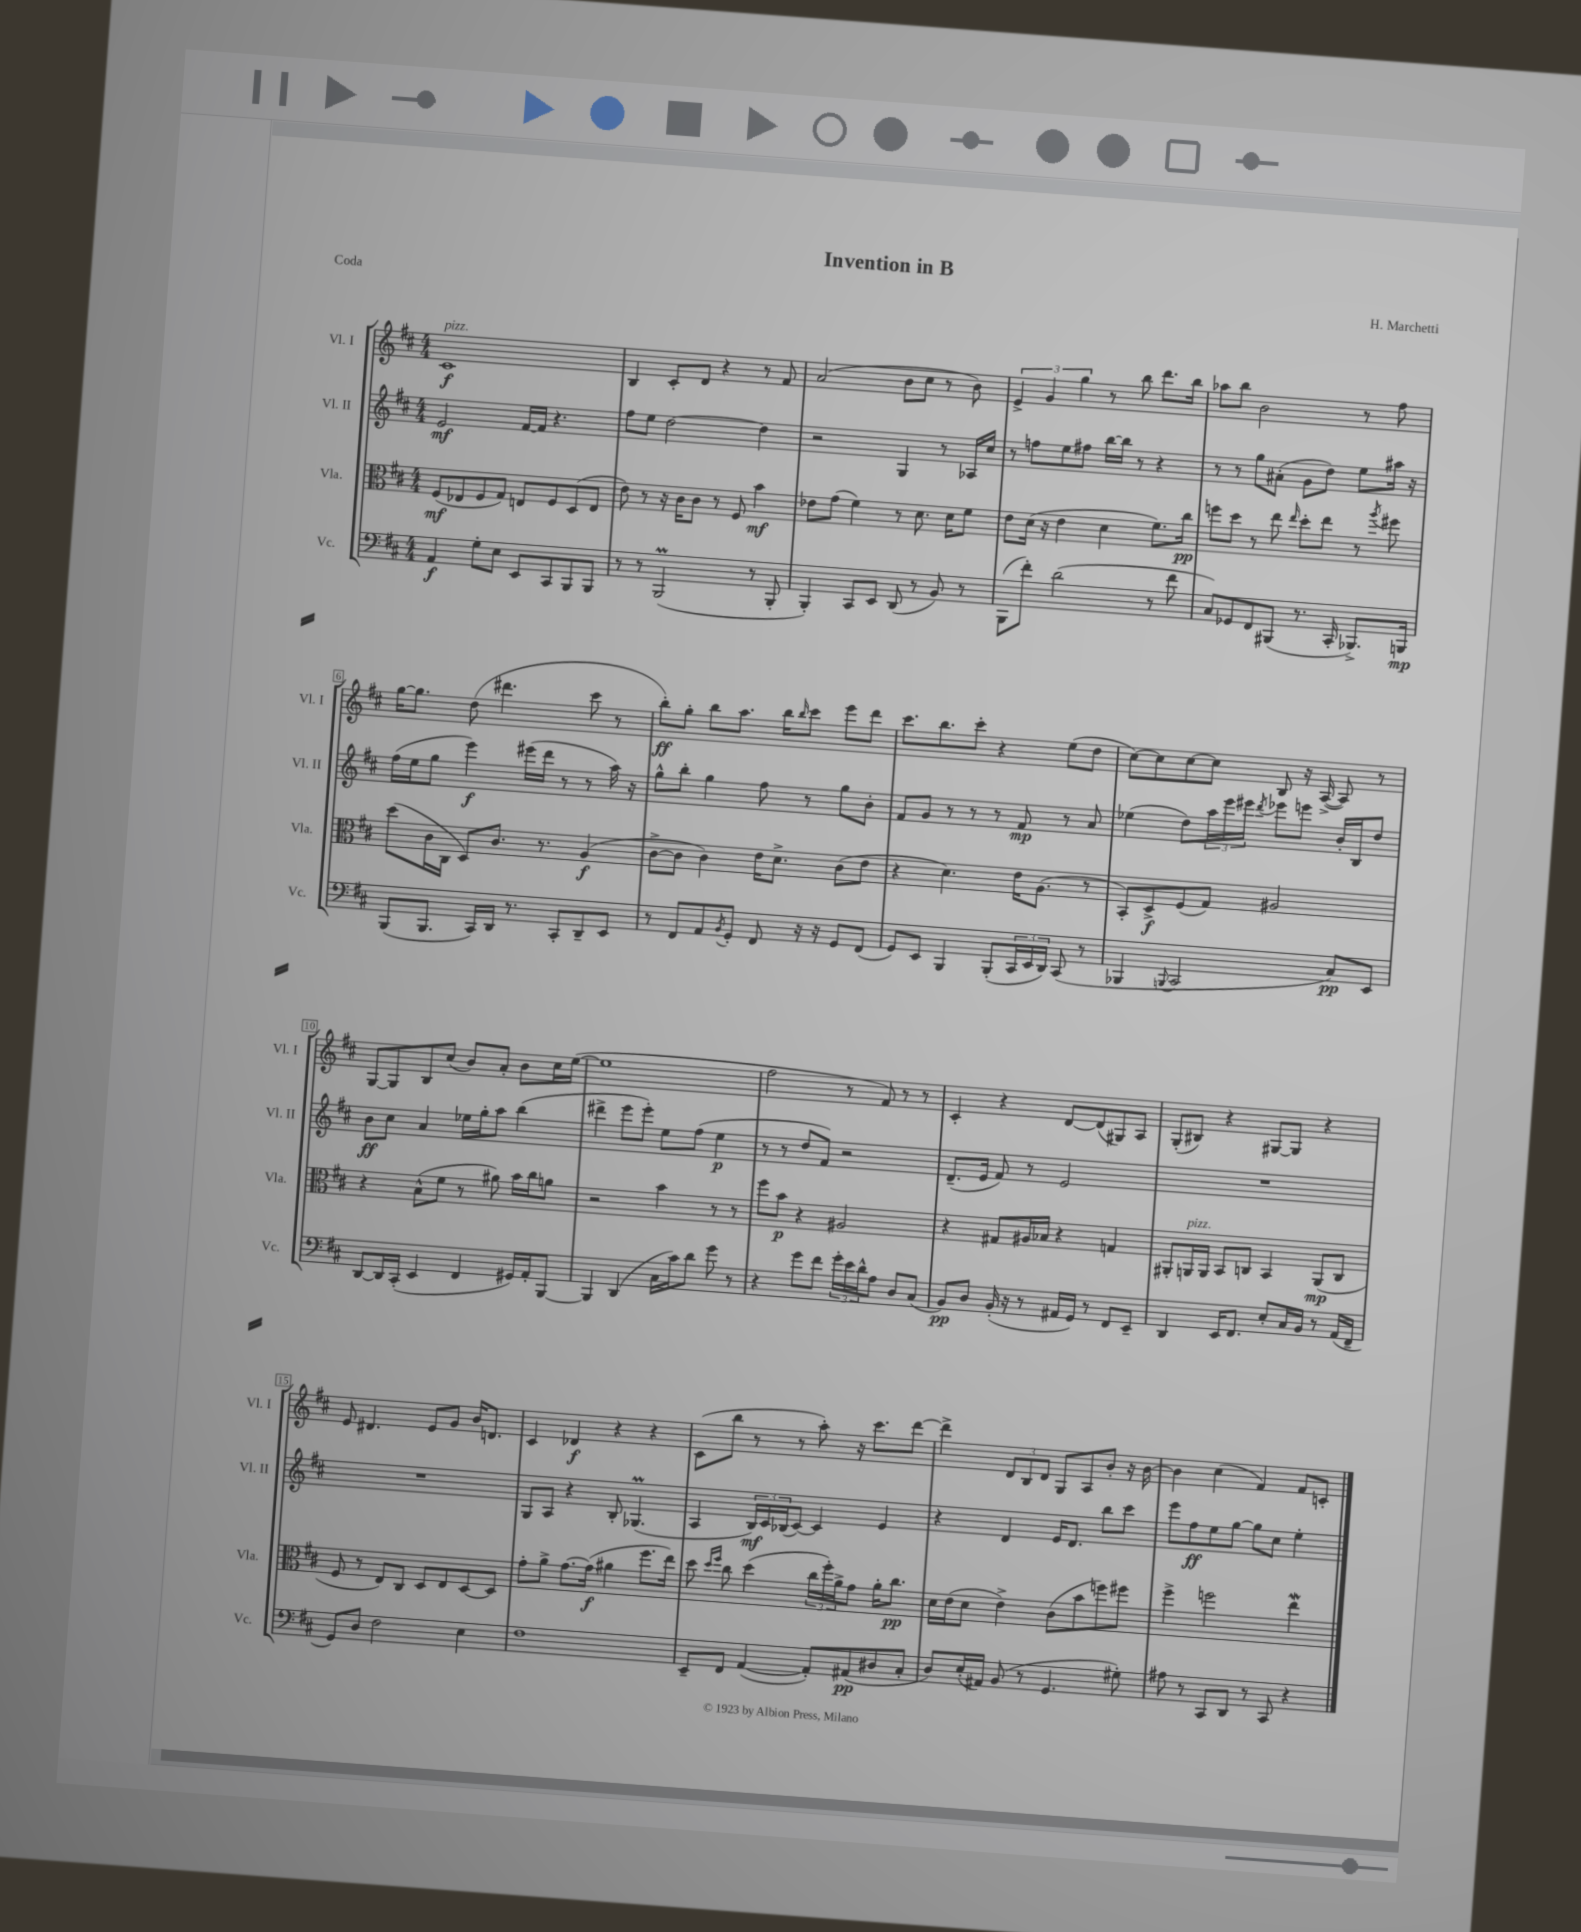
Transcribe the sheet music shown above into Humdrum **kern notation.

**kern	**kern	**kern	**kern
*staff4	*staff3	*staff2	*staff1
*clefF4	*clefC3	*clefG2	*clefG2
*k[f#c#]	*k[f#c#]	*k[f#c#]	*k[f#c#]
*M4/4	*M4/4	*M4/4	*M4/4
4AA/	(8F#/L	2e/	1c#
.	8E-/	.	.
8G'\L	8F#/	.	.
8E\J	8G/J)	.	.
8EE/L	8E/L	[16f#/LL	.
.	.	16f#/]JJ	.
8CC#/	8F#/	4.r	.
8BBB/	(8D/	.	.
8BBB/J	8E/J	.	.
=	=	=	=
8r	8e\)	8ff#\L	4B/
8r	8r	8ee\J	.
(2BBB/	16r	[2dd\	8c#'/L
.	16c#\LK	.	.
.	8c#\J	.	8d/J
.	8r	.	4r
.	8F#/	.	.
8r	4b\	4dd\]	8r
8BBB'/	.	.	8f#/
=	=	=	=
4BBB'/)	8e-\L	2r	(2a/
.	(8g\J	.	.
8CC#/L	4f#\)	.	.
8EE/J	.	.	.
(8DD/	8r	4G/	8b\L
8r	8.d\	.	8cc#\J
8BB/)	.	8r	8r
.	16d\LK	.	.
8r	8f#\J	16A-/LL	8b\)
.	.	16cc#/JJ	.
=	=	=	=
(8BBB\L	8e\L	8r	6e^/
8f#'\J)	(16d\Jk	8ff\L	.
.	.	.	6g/
.	16r	.	.
(2d\	4e\	8ee\	.
.	.	.	6gg\
.	.	8ff#\J	.
.	4d\	[16bb\LL	8r
.	.	16bb\]JJ	.
.	.	8r	8bb\
8r	8.f#\L)	4r	8.ddd\L
8f#\	.	.	.
.	16cc#\Jk	.	16bb\Jk
=	=	=	=
8C#/L)	8ff\L	8r	8aa-\L
8GG-/	8dd\J	8r	8bb\J
8FF#/	8r	8gg\L	2b\
(8BBB#/J	8ee\	(8a#'\J	.
.	16qqee/	.	.
8.r	8dd'\L	8g\L	.
.	8ee\J	8dd\J)	.
16CC#'/	.	.	.
8.BBB-^/L)	8r	8ee\L	8r
.	8qaa/	.	.
.	8ff#\	16aa#\Jk	8ff#\
16BBB/Jk	.	16r	.
=	=	=	=
(8BBB/L	(8dd\L	(16ff#\LL	[16gg\LK
.	.	16ee\J	8.gg\]J
8.BBB/J	16c#\L	8gg\J	.
.	16C#\JJ	.	.
.	8D/L)	4eee\)	(8dd\
16CC#/LL)	.	.	.
16DD/JJ	8.c#/J	.	4.ddd#\
8.r	.	.	.
.	.	(16eee#\LL	.
.	8.r	16ddd\JJ	.
8CC#'/L	.	8r	.
8DD~/	(4A/	8r	8ccc#\
8EE/J	.	16aa\)	8r
.	.	16r	.
=	=	=	=
8r	[8c#^\L	8gg^^\L	8bb'\L)
8FF#/L	8c#\]J	8bb'\J	8gg'\J
8AA/	4c#\)	4gg\	8bb\L
8qBB/	.	.	.
8GG'/J	.	.	8.aa\J
8FF#/	16e\LK	8ff#\	.
.	8.d^\J	.	16bb\LK
.	.	.	16qqbb/
16r	.	8r	8ccc#\J
16r	.	.	.
8GG/L	(8c#\L	8gg\L	8eee\L
(8FF#/J	8e\J	8b'\J	8ddd\J
=	=	=	=
8GG/L)	4r	8f#/L	8.ccc#\L
8EE/J	.	8g/J	.
.	.	.	8.bb\
4BBB/	4.d\)	8r	.
.	.	8r	8ccc#'\J
(8BBB'/L	.	8r	4r
24CC#/L	16e\LK	8f#/	.
24EE/	.	.	.
.	(8.A\J	.	.
24DD/JJ)	.	.	.
(8CC#/	.	8r	(8ee\L
8r	8r	8a/	8dd\J
=	=	=	=
4BBB-/	8BB'/L)	(4ee-\	[8cc#\L)
.	8D^/	.	8cc#\]
8qqBBB/	.	.	.
2CC#/	(8F#/	8dd\L)	[8cc#\
.	8G/J)	24aa\L	8cc#\]J
.	.	24eee\	.
.	.	24eee#\JJ	.
.	.	8qddd/	.
.	2A#/	8eee-\L	8B/
.	.	8eee\J	16r
.	.	.	([16A^/
8C#/L)	.	16b'/LL	8A/])
.	.	16B/J	.
8EE/J	.	8dd/J	8r
=	=	=	=
[8DD/L	4r	8b\L	[8G/L
16DD/]L	.	8cc#\J	8G/]
(16CC#'/JJ	.	.	.
4EE/	(8B^^\L	4a/	8B/
.	8f#\J	.	(8cc#/J
4FF#/	8r	16ee-\LL	8b/L)
.	.	16gg'\J	.
.	8a#\)	8aa\J	8a'/J
16GG#/LL)	16b\LL	(4bb\	8b\L
16AA'/J	16cc#\J	.	.
[8BBB/J	8a\J	.	16cc#\L
.	.	.	([16ee\JJ
=	=	=	=
4BBB/]	2r	4ddd#^\	1ee]
(4DD/	.	8eee\L	.
.	.	8eee'\J)	.
16C#\LL	4b\	8ee\L	.
16c#\J)	.	.	.
8d\J	.	(8ff#\J	.
8g\	8r	4ee\	.
8r	8r	.	.
=	=	=	=
4r	8ff#\L	8r	2ff#\
.	8b\J	8r	.
8g\L	4r	8dd/L	.
8f#\J	.	8f#/J)	.
24g'\LL	2A#/	2r	8r
24e\	.	.	.
24d^^\J	.	.	.
8A\J	.	.	8f#/)
8D/L	.	.	8r
(8C#/J	.	.	8r
=	=	=	=
8BB/L)	4r	(8.d~/L	4c#'/
8D/J	.	.	.
.	.	16e/Jk	.
(16BB'/	8G#/L	8f#/)	4r
16r	.	.	.
8r	16A#/L	8r	.
.	16B-/JJ	.	.
16AA#/LL	4r	2e/	[8d/L
16GG/JJ)	.	.	.
8r	.	.	(8d/]
8FF#/L	4G/	.	8G#/)
8EE~/J	.	.	8A/J
=	=	=	=
4DD/	8AA#'/L	1r	(8G'/L
.	16AA/L	.	8B#/J)
.	16AA/JJ	.	.
16EE/LK	8BB/L	.	4r
8.FF#/J	.	.	.
.	8C/J	.	.
8E'/L	4BB/	.	[8G#/L
16C#/L	.	.	8G#/]J
16BB/JJ	.	.	.
8r	(8AA/L	.	4r
(16AA/LL	8C/J	.	.
16FF#~/JJ	.	.	.
=	=	=	=
8GG/L)	8F#/	1r	8e/
8D/J	8r	.	4.d#/
2F#\	8E/L)	.	.
.	8C#/J	.	.
.	8D/L	.	8e/L
.	8E/	.	8g/J
4E\	[8D/	.	16b/LK
.	.	.	8.d/J
.	8D/]J	.	.
=	=	=	=
1F#	8g'\L	8G/L	4c#/
.	8a^\J	8A/J	.
.	[8.g\L	4r	4d-/
.	(16g\]Jk	.	.
.	4a#\	8B'/	4r
.	.	(4.G-/	.
.	8.ff#\L	.	4r
.	16ee\Jk)	.	.
=	=	=	=
8EE~/L	8dd\	4A/	(8c#\L
.	16qqdd/LL	.	.
.	16qqff#/JJ	.	.
8FF#/J	8cc#\	.	8bb\J
([4AA/	(4dd\	24B/LL)	8r
.	.	24c#/	.
.	.	(24B-/J	.
.	.	[8c#/J)	8r
8AA'/]L)	24cc#\LL	4c#/]	8aa'\)
.	24ff#'\)	.	.
.	24a^\J	.	.
(8AA#/	8g\J	.	16r
.	.	.	8.ccc#\L
8D#/	16a'\LK	4e/	.
.	8.cc#\J	.	.
8C#'/J	.	.	[8ddd\J
=	=	=	=
8D/L)	16d\LL	4r	4ddd^\]
.	(16e\J	.	.
(16E'/L	8d\J	.	.
16AA#/JJ)	.	.	.
(8BB/	4e^\)	4d/	12d/L
.	.	.	12B/
8r	.	.	.
.	.	.	12d/J
4.GG/	(8c#\L	16e/LK	8G/L
.	.	8.d/J	.
.	8b\	.	8A/
.	8ff\)	8bb\L	8b'/J
8G#'\)	8ff#\J	8ccc#\J	16r
.	.	.	[16b\
=	=	=	=
8A#\	4ff#^\	8eee\L	4b\]
8r	.	8ff#\	.
8CC#/L	2ff\	8ee\	(4cc#\
8DD/J	.	[8gg\J	.
8r	.	8gg\]L	4f#/)
8CC#/	.	8cc#\J	.
4r	4ee\	4ee'\	8f#/L
.	.	.	8c'/J
==	==	==	==
*-	*-	*-	*-
